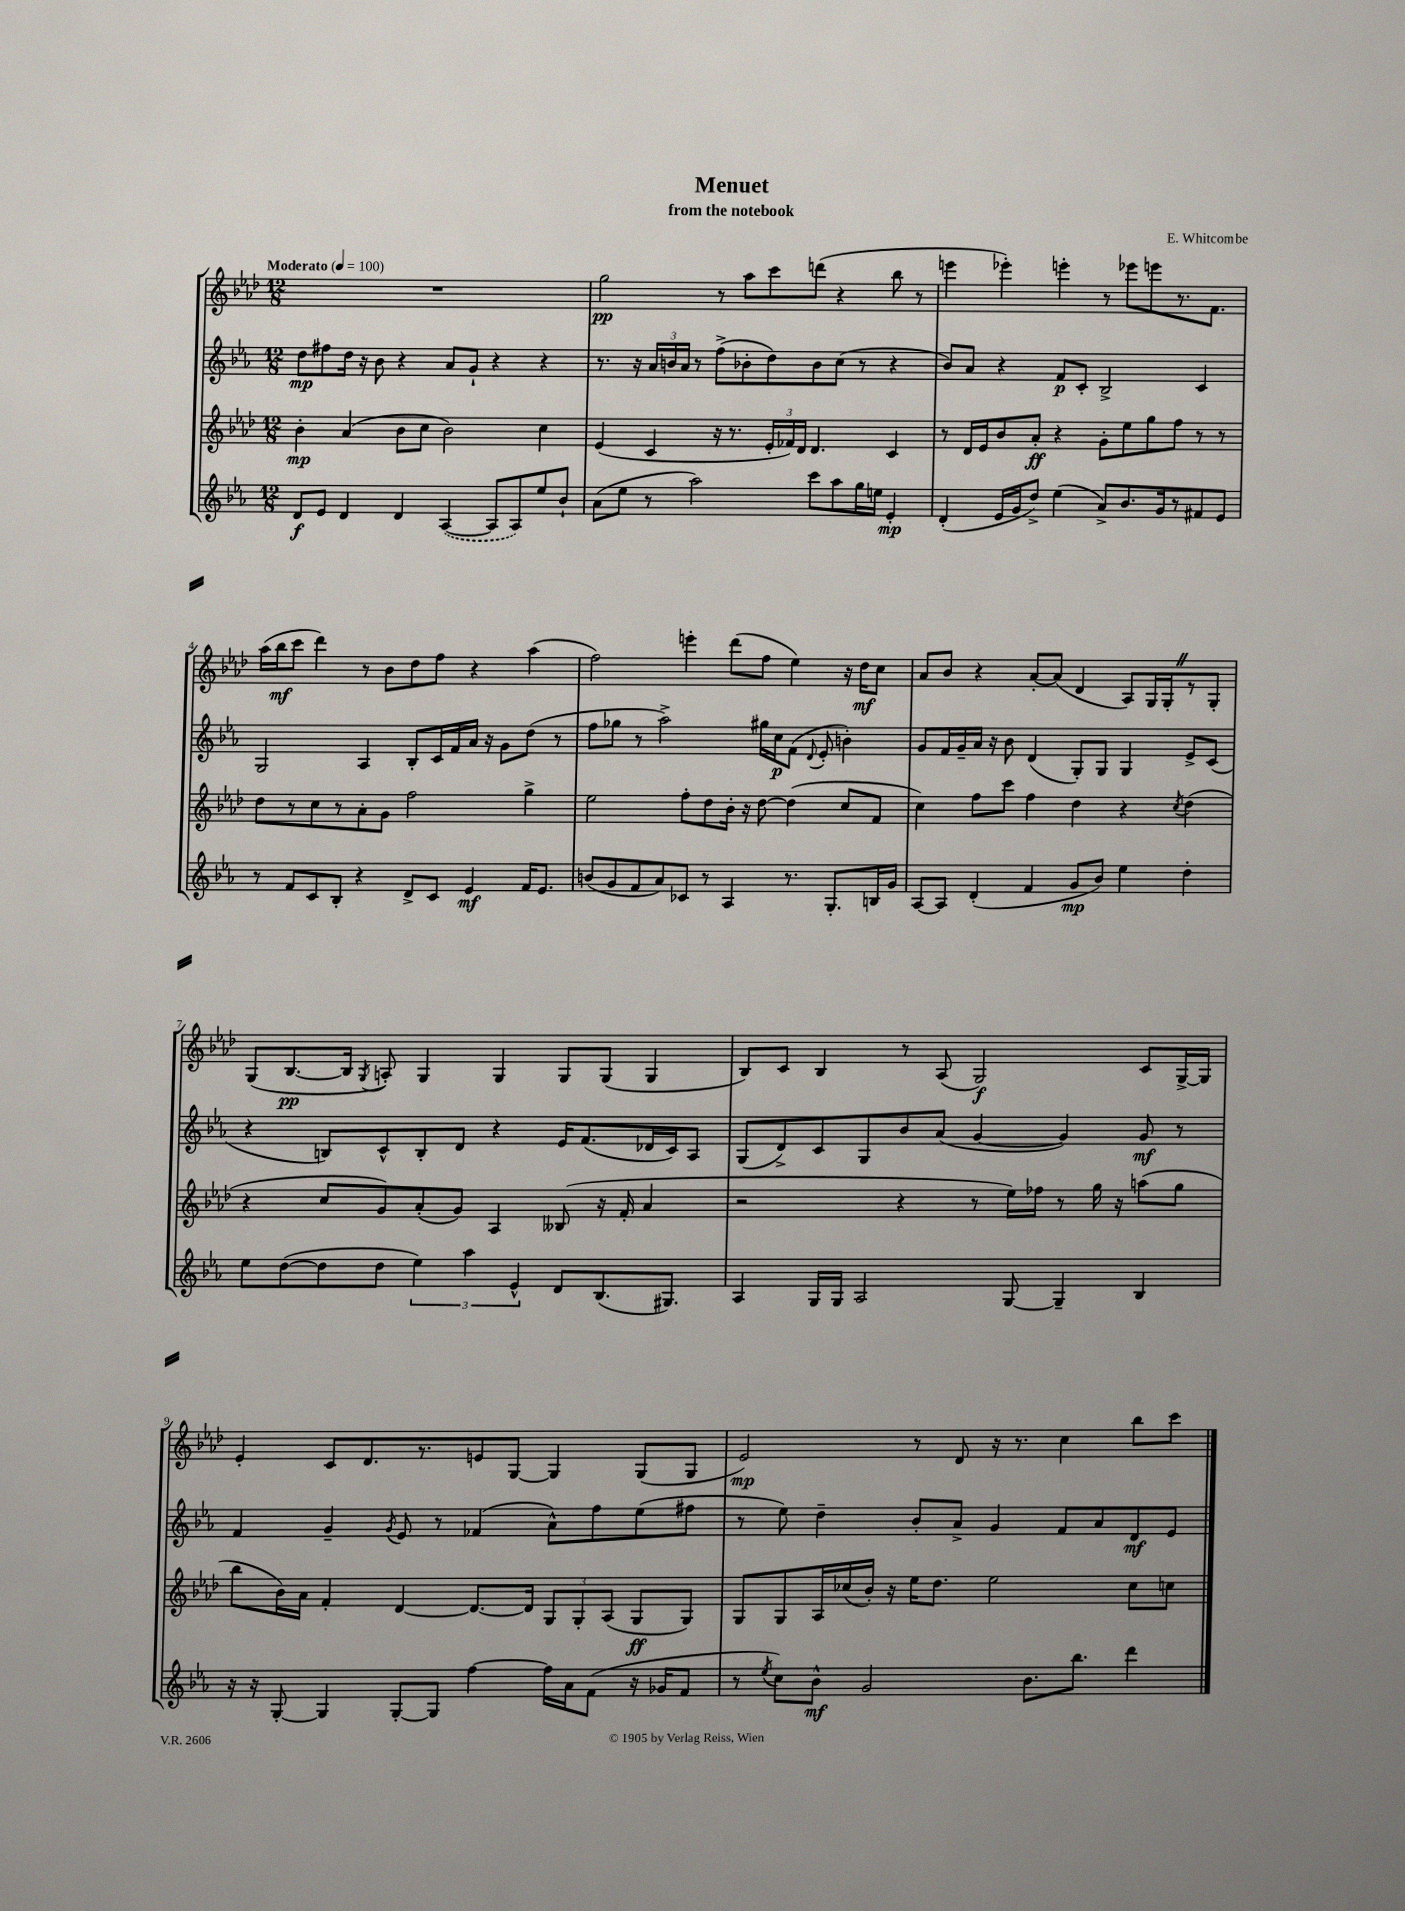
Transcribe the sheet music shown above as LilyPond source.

\header { title = "Menuet" composer = "E. Whitcombe" subtitle = "from the notebook" }
<<
\new StaffGroup <<
\new Staff = "s0" {
    \clef treble \key aes \major \numericTimeSignature \time 12/8 \tempo "Moderato" 4 = 100
    \autoBeamOff R1. |
    g''2\pp r8 aes''8[ c'''8 d'''8]( r4 bes''8 r8 |
    e'''4 ees'''4-.) e'''4-. r8 ees'''8[ e'''8 r8. f'8.] |
    aes''16[( bes''16\mf c'''8] des'''4) r8 bes'8[ des''8 f''8] r4 aes''4( |
    f''2) e'''4-. des'''8[( f''8] ees''4) r16 des''16[\mf c''8] |
    aes'8[ bes'8] r4 aes'8[~-. aes'8]( des'4 aes8[) g16 g16-. \once \override BreathingSign.text = \markup { \musicglyph "scripts.caesura.straight" } \breathe r8 g8]-. |
    g8[( bes8.~\pp bes16] \acciaccatura { g8 } a8-.) g4 g4 g8[ g8]( g4 |
    bes8[) c'8] bes4 r8 aes8( g2\f) c'8[ g16~-> g16] |
    ees'4-. c'8[ des'8. r8. e'8 g8]~ g4 g8[( g8] |
    ees'2\mp) r8 des'8 r16 r8. c''4 bes''8[ c'''8] \bar "|." |
}
\new Staff = "s1" {
    \clef treble \key ees \major \numericTimeSignature \time 12/8
    \autoBeamOff d''8[\mp fis''8 d''16] r16 bes'8 r4 aes'8[ g'8]-! r4 r4 |
    r8. r16 \tuplet 3/2 { aes'16[ b'16 aes'16] } r8 f''8[->( bes'8-. d''8) bes'8 c''8]( r8 r4 |
    bes'8[) aes'8] r4 f'8[\p c'8]-. bes2-> c'4 |
    g2 aes4 bes8[-. c'16 f'16 aes'16] r16 g'8[ d''8]( r8 |
    f''8[ ges''8] r8 aes''2->) gis''16[ c''16\p f'8]( \appoggiatura { d'8 } ees'8-. b'4-.) |
    g'8[ f'16 g'16-- aes'16] r16 bes'8 d'4( g8[-.) g8] g4 ees'8[-> c'8]( |
    r4 b8[) c'8-^ b8-. d'8] r4 ees'16[ f'8.( des'16 c'16) aes8] |
    g8[( d'8->) c'8 g8 bes'8 aes'8]( g'4~ g'4) g'8\mf r8 |
    f'4 g'4-- \acciaccatura { g'8 } ees'8 r8 fes'4( aes'8[-^) f''8 ees''8( fis''8] |
    r8 ees''8) d''4-- bes'8[-. aes'8]-> g'4 f'8[ aes'8 d'8\mf ees'8] \bar "|." |
}
\new Staff = "s2" {
    \clef treble \key aes \major \numericTimeSignature \time 12/8
    \autoBeamOff bes'4-.\mp aes'4( bes'8[ c''8] bes'2) c''4 |
    ees'4( c'4 r16 r8. \tuplet 3/2 { ees'16[-. fes'16) des'16] } des'4. c'4 |
    r8 des'16[ ees'16 bes'8 aes'8]-.\ff r4 g'8[-. ees''8 g''8 f''8] r8 r8 |
    des''8[ r8 c''8 r8 aes'8-. g'8] f''2 g''4-> |
    ees''2 f''8[-. des''8 bes'16]-. r16 des''8~ des''4( c''8[ f'8] |
    c''4) f''8[ c'''8] f''4 des''4 r4 \acciaccatura { c''8 } des''4( |
    r4 c''8[ g'8) aes'8-.( g'8]) aes4 beses8( r16 f'16-. aes'4 |
    r2 r4 r8 ees''16[) fes''16] r8 g''16 r16 a''8[( g''8] |
    bes''8[ bes'16) aes'16] f'4-. des'4~ des'8.[~ des'16] \tuplet 3/2 { g8[ g8-. aes8]( } g8[\ff g8]) |
    g8[ g8 aes16 ces''16( bes'16]-.) r16 ees''16[ des''8.] ees''2 ces''8[ c''8] \bar "|." |
}
\new Staff = "s3" {
    \clef treble \key ees \major \numericTimeSignature \time 12/8
    \autoBeamOff d'8[\f ees'8] d'4 d'4 \once \slurDashed aes4~( aes8[ aes8) ees''8 bes'8]-! |
    aes'8[( ees''8] r8 aes''2) c'''8[ aes''8 g''16 e''16] ees'4-.\mp |
    d'4-.( ees'16[ g'16 d''8]->) ees''4( aes'8[->) bes'8. g'16 r8 fis'8 ees'8] |
    r8 f'8[ c'8 bes8]-. r4 d'8[-> c'8] ees'4\mf f'16[ ees'8.] |
    b'8[( g'8 f'8 aes'8) ces'8] r8 aes4 r8. g8.[-. b16 g'16] |
    aes8[~ aes8] d'4-.( f'4 g'8[\mp bes'8]) ees''4 d''4-. |
    ees''8[ d''8~( d''8 d''8] \tuplet 3/2 { ees''4) aes''4 ees'4-^ } d'8[ bes8.( gis8.]) |
    aes4 g16[ g16] aes2 g8~ g4-- bes4 |
    r16 r16 g8~-. g4 g8[~-. g8] f''4~ f''16[ aes'16 f'8]( r16 ges'16[ f'8] |
    r8 \acciaccatura { ees''8 } c''8[) bes'8]-^\mf g'2 bes'8.[ bes''8.] d'''4 \bar "|." |
}
>>
>>
